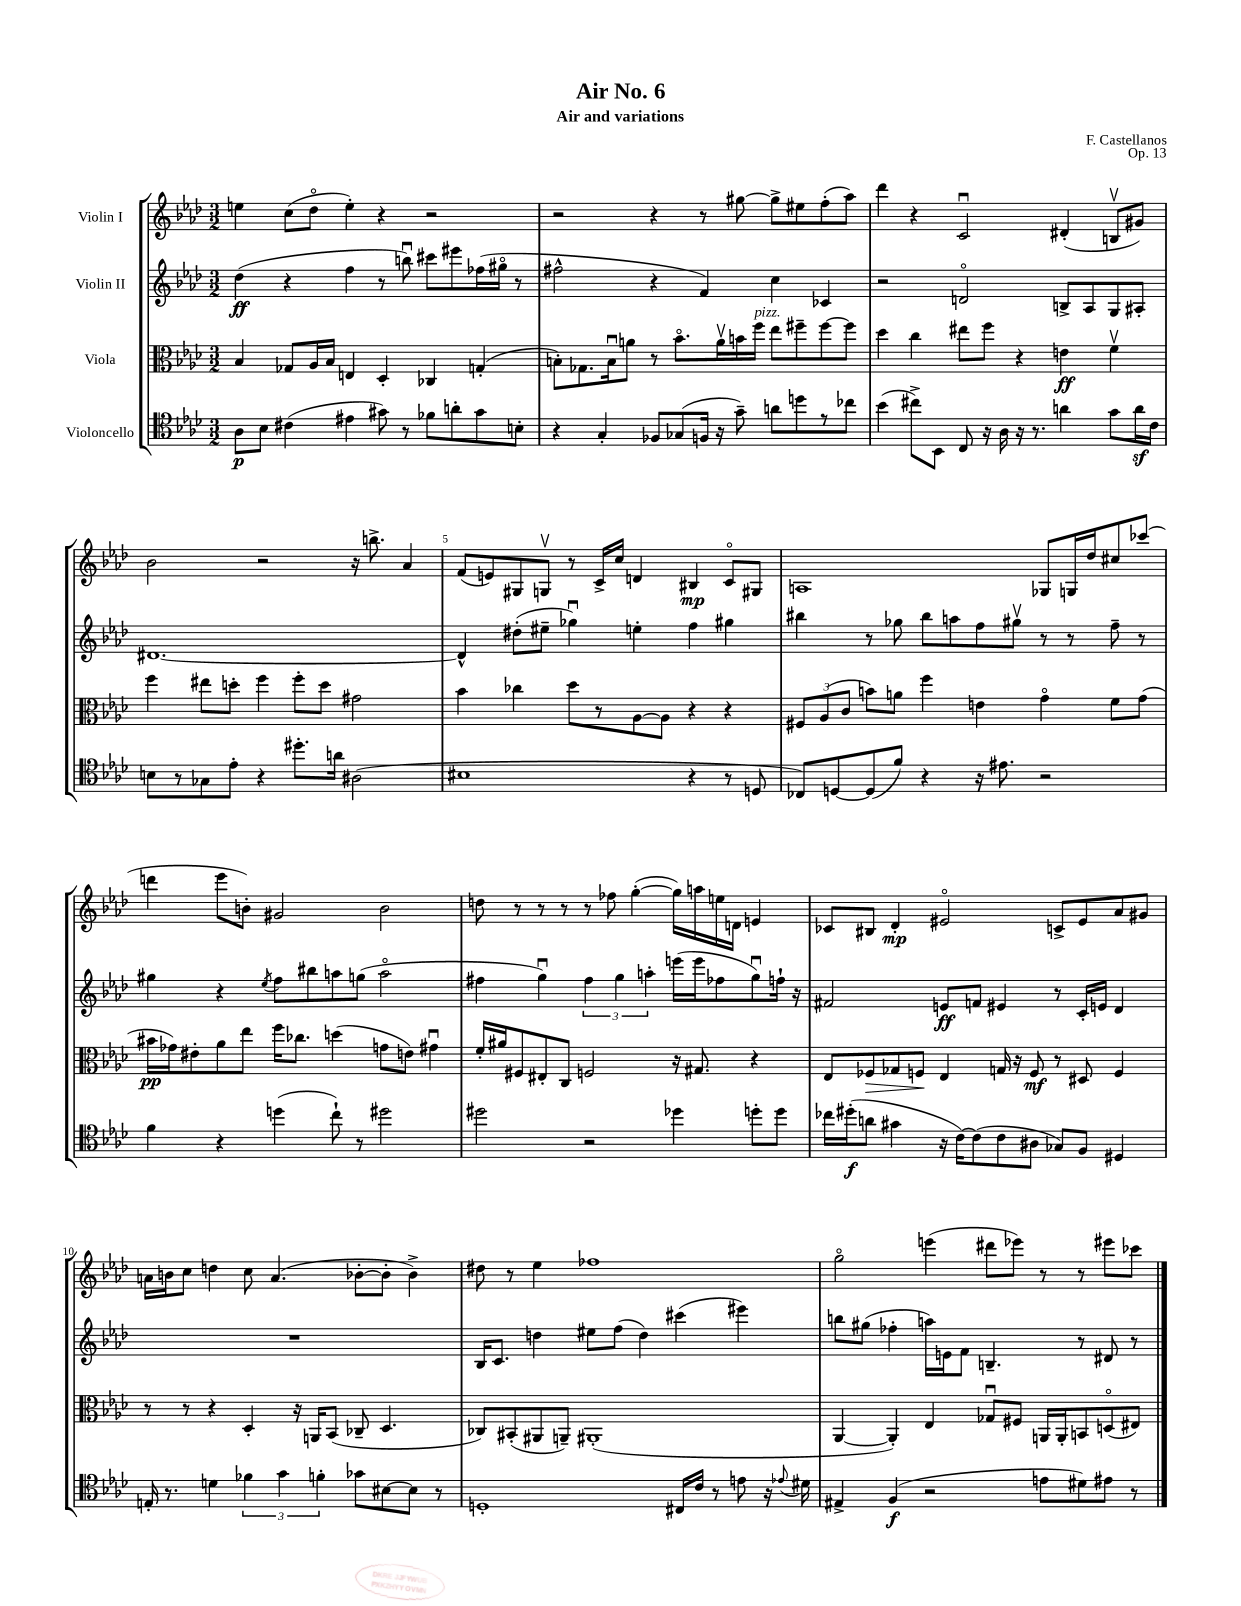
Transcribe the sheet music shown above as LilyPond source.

\header { title = "Air No. 6" composer = "F. Castellanos" subtitle = "Air and variations" opus = "Op. 13" }
<<
\new StaffGroup <<
\new Staff = "s0" \with { instrumentName = "Violin I" } {
    \clef treble \key aes \major \numericTimeSignature \time 3/2
    \autoBeamOff e''4 c''8[( des''8]\flageolet e''4-.) r4 r2 |
    r2 r4 r8 gis''8~ gis''8[-> eis''8 f''8-.( aes''8]) |
    des'''4 r4 c'2\downbow dis'4-.( b8[\upbow gis'8]) |
    bes'2 r2 r16 b''8.-> aes'4 |
    f'8[( e'8) gis8 g8]\upbow r8 c'16[-> c''16] d'4 bis4\mp c'8[\flageolet gis8] |
    a1 ges8[ g16 des''16 cis''8 ces'''8]( |
    d'''4 ees'''8[ b'8]-.) gis'2 b'2 |
    d''8 r8 r8 r8 r8 fes''8 g''4~-.( g''16[) a''16 e''16 d'16] e'4 |
    ces'8[ bis8] des'4-.\mp eis'2\flageolet c'8[-> eis'8 aes'8 gis'8] |
    a'16[ b'16 c''8] d''4 c''8 a'4.( bes'8[~-. bes'8]-. bes'4->) |
    dis''8 r8 ees''4 fes''1 |
    g''2\flageolet e'''4( dis'''8[ ees'''8]) r8 r8 eis'''8[ ces'''8] \bar "|." |
}
\new Staff = "s1" \with { instrumentName = "Violin II" } {
    \clef treble \key aes \major \numericTimeSignature \time 3/2
    \autoBeamOff des''4\ff( r4 f''4 r8 b''8\downbow) cis'''8[ eis'''8 fes''16( gis''16]\flageolet r8 |
    fis''2-^ r4 f'4) c''4 ces'4 |
    r2 d'2\flageolet b8[-> aes8 g8 ais8]-. |
    dis'1.~ |
    dis'4-^ dis''8[-.( eis''8]-- ges''4\downbow) e''4-. f''4 gis''4 |
    bis''4 r8 ges''8 bis''8[ a''8 f''8 gis''8]\upbow r8 r8 f''8-- r8 |
    gis''4 r4 \acciaccatura { ees''8 } f''8[ bis''8 a''8 g''8]( a''2\flageolet |
    fis''4 g''4\downbow) \tuplet 3/2 { fis''4 g''4 a''4-. } e'''16[( e'''16 fes''8 g''8\downbow) f''16]-! r16 |
    fis'2 e'8[\ff f'8] eis'4 r8 c'16[-. e'16] des'4 |
    R1. |
    bes16[ c'8.] d''4 eis''8[ f''8]( d''4) cis'''4( eis'''4) |
    b''8[ gis''8]( fes''4-. a''16[) e'16 f'8] b4.-- r8 dis'8 r8 \bar "|." |
}
\new Staff = "s2" \with { instrumentName = "Viola" } {
    \clef alto \key aes \major \numericTimeSignature \time 3/2
    \autoBeamOff bes4 ges8[ aes16 bes16] e4 des4-. ces4 g4-.( |
    b8[-.) ges8. b16\downbow a'8] r8 bes'8.[\flageolet a'16\upbow b'16 f''16]^\markup { \italic "pizz." } ees''8[ fis''8-- fis''8~ fis''8] |
    des''4 c''4 eis''8[ f''8] r4 e'4\ff f'4\upbow |
    f''4 eis''8[ d''8]-. f''4 f''8[-. d''8] gis'2 |
    bes'4 ces''4 des''8[ r8 aes8~ aes8] r4 r4 |
    \tuplet 3/2 { fis8[ aes8( c'8] } b'8[) a'8] f''4 e'4 g'4\flageolet f'8[ g'8]( |
    bis'16[\pp ges'16) eis'8-. aes'8 ees''8] f''16[ ces''8.] d''4( g'8[ e'8]) gis'4\downbow |
    f'16[-. ais'16 fis8 eis8-. c8] f2 r16 gis8. r4 |
    ees8[ fes8\> ges8 f8]\! ees4 g16 r16 f8\mf r8 dis8 f4 |
    r8 r8 r4 des4-. r16 a,16[ bes,8]( ces8-- des4. |
    ces8[) bis,8-.( ais,8 a,8]--) ais,1-.( |
    aes,4~ aes,4-.) ees4 ges8[\downbow fis8] a,16[ a,16-. b,8 d8\flageolet( eis8]) \bar "|." |
}
\new Staff = "s3" \with { instrumentName = "Violoncello" } {
    \clef tenor \key aes \major \numericTimeSignature \time 3/2
    \autoBeamOff aes8[\p bes8] cis'4( eis'4 gis'8) r8 fes'8[ a'8-. gis'8 b8]-. |
    r4 g4-. fes8[ ges8( f16] r16 g'8--) a'8[ d''8 r8 ces''8] |
    bes'4( cis''8[->) bes,8] c8 r16 aes16 r16 r8. a'4 g'8[ a'16\sf c'16] |
    b8[ r8 ges8 ees'8]-. r4 dis''8.[-. a'16] ais2( |
    bis1 r4 r8 d8 |
    ces8[) d8~ d8( f'8]) r4 r16 eis'8. r2 |
    f'4 r4 d''4( c''8-!) r8 dis''2 |
    dis''2 r2 des''4 d''8[-. d''8] |
    ces''16[ dis''16-.\f( a'8] gis'4 r16 c'16[~) c'8( c'8 ais8] ges8[) f8] dis4 |
    e16-. r8. d'4 \tuplet 3/2 { fes'4 g'4 f'4-. } ges'8[ bis8~ bis8] r8 |
    d1-. cis16[ c'16] r8 e'8 r16 \appoggiatura { ees'8 } dis'16 |
    eis4-> f4\f( r2 e'8[ dis'8) eis'8] r8 \bar "|." |
}
>>
>>
\layout { \context { \Score \override BarNumber.break-visibility = ##(#f #t #t) barNumberVisibility = #(every-nth-bar-number-visible 5) } }
